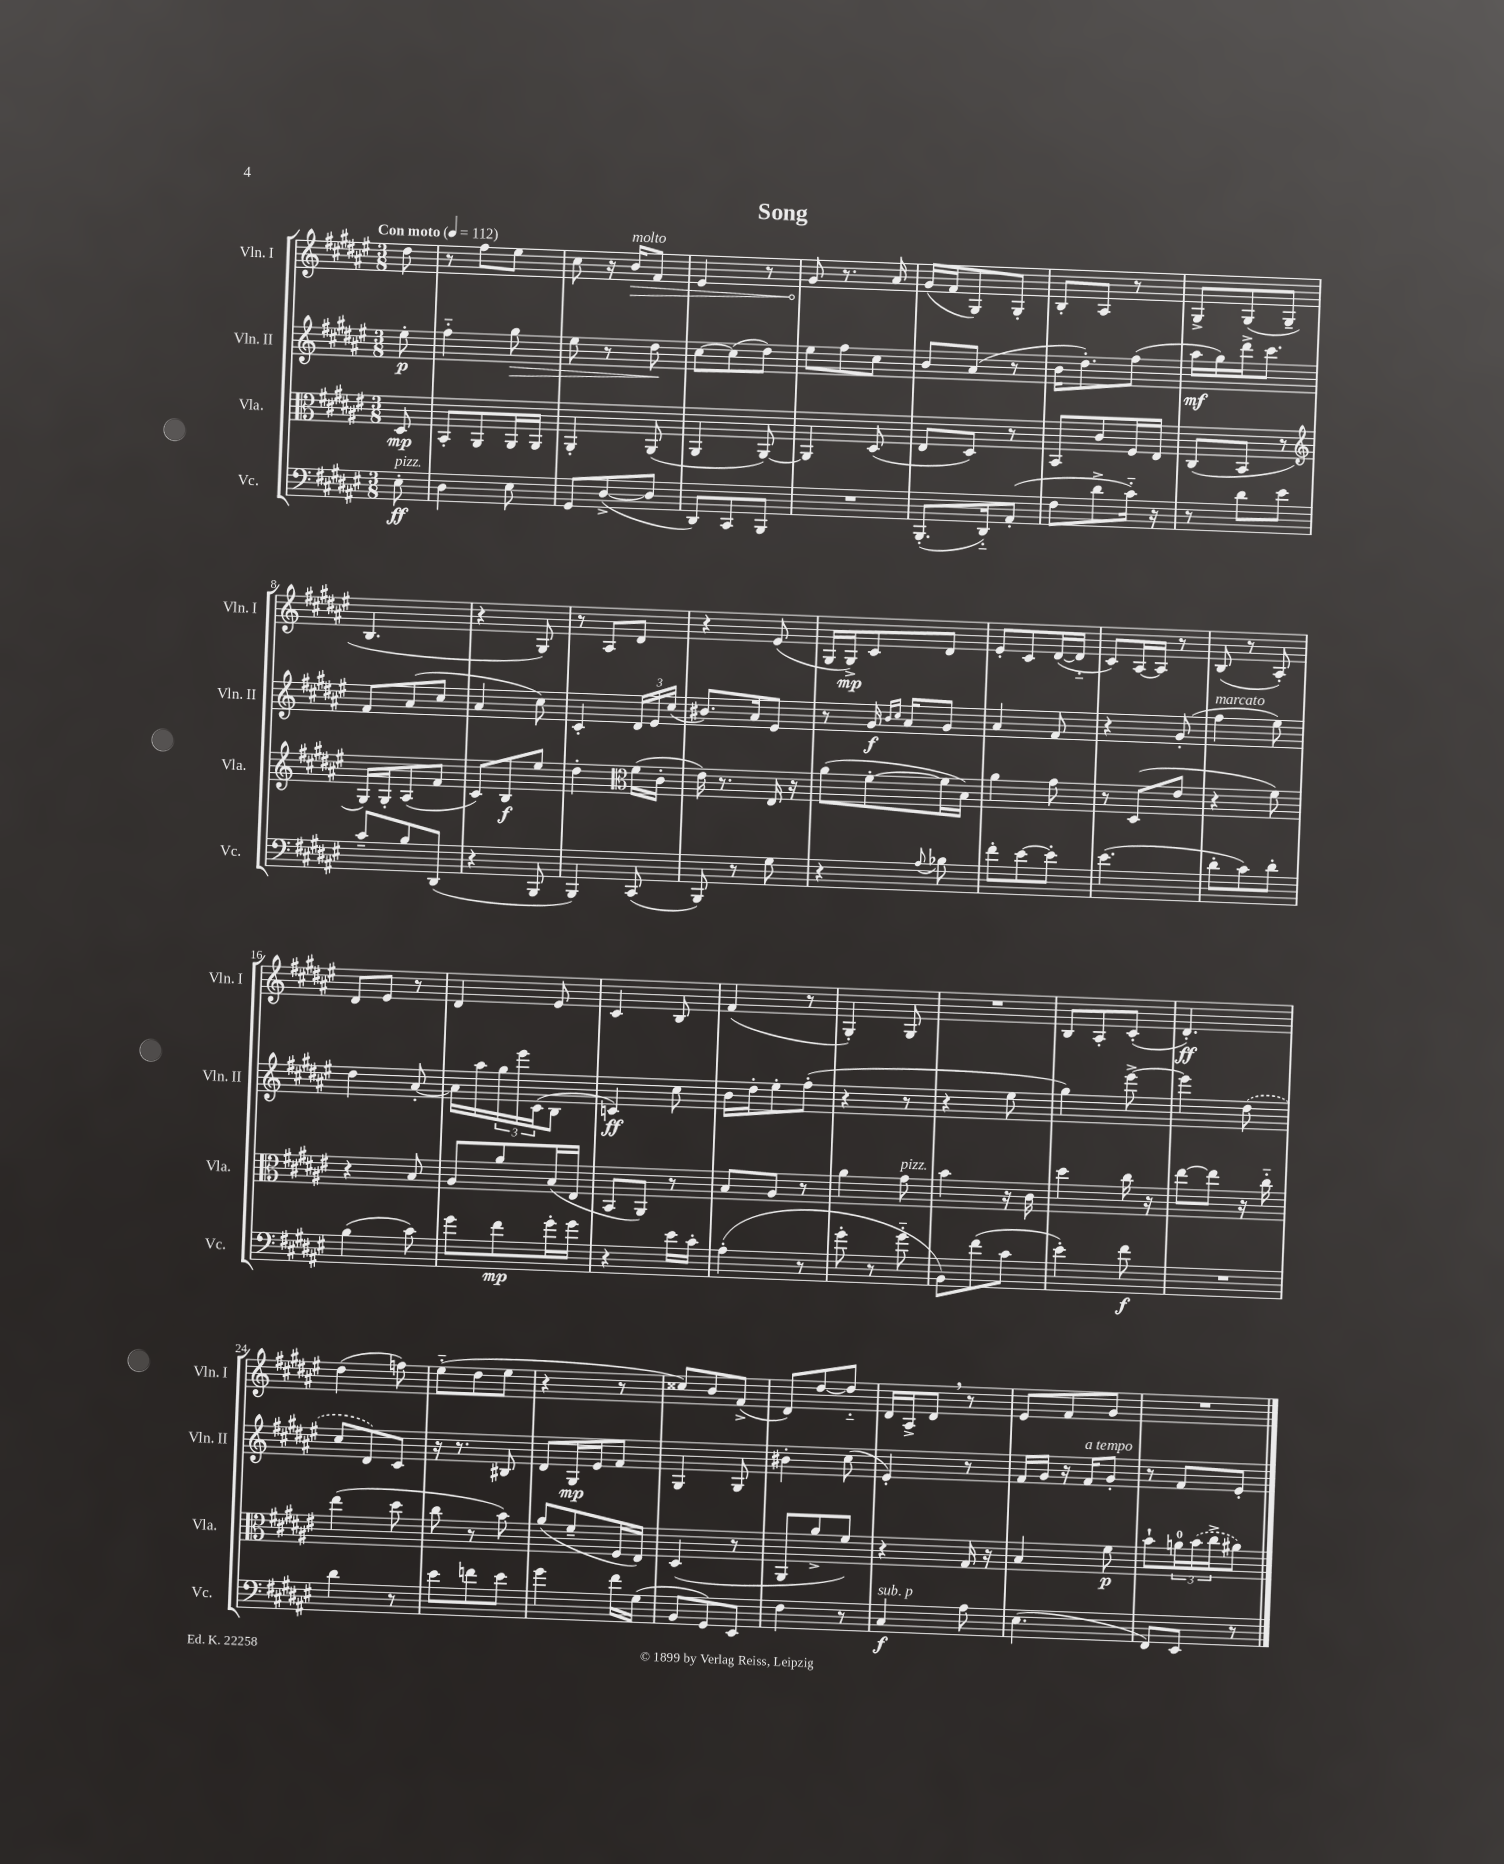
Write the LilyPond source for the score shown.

\header { title = "Song" }
<<
\new StaffGroup <<
\new Staff = "s0" \with { instrumentName = "Vln. I" shortInstrumentName = "Vln. I" } {
    \clef treble \key fis \major \numericTimeSignature \time 3/8 \partial 8 \tempo "Con moto" 4 = 112
    dis''8 |
    r8 fis''8 eis''8 |
    cis''8 r16 \once \override Hairpin.circled-tip = ##t b'16\>^\markup { \italic "molto" } fis'8 |
    eis'4 r8 |
    gis'8\! r8. ais'16 |
    gis'16( fis'16 gis8) gis8-. |
    b8-. ais8 r8 |
    gis8-> gis8( gis8-- |
    b4. |
    r4 gis8) |
    r8 ais8 dis'8 |
    r4 eis'8( |
    gis16 gis16->\mp) cis'8 dis'8 |
    eis'8-. cis'8 dis'16~( dis'16-_ |
    cis'8) ais16~ ais16 r8 |
    b8( r8 ais8-.) |
    dis'8 eis'8 r8 |
    dis'4 eis'8 |
    cis'4 b8 |
    fis'4( r8 |
    gis4-.) gis8 |
    R4. |
    b8 ais8-. cis'8-.( |
    dis'4.-.\ff) |
    dis''4( f''8) |
    eis''8-_( dis''8 eis''8 |
    r4 r8 |
    cisis''8) b'8 fis'8->( |
    dis'8) dis''8~ dis''8-_ |
    dis'16 ais16-> dis'8 \breathe r8 |
    eis'8 fis'8 gis'8 |
    R4. \bar "|." |
}
\new Staff = "s1" \with { instrumentName = "Vln. II" shortInstrumentName = "Vln. II" } {
    \clef treble \key fis \major \numericTimeSignature \time 3/8 \partial 8
    eis''8-.\p |
    fis''4-_ gis''8\> |
    eis''8 r8 dis''8\! |
    cis''8~ cis''8( dis''8) |
    eis''8 fis''8 cis''8 |
    b'8 ais'8( r8 |
    b'16 dis''8.-.) fis''8( |
    ais''16\mf gis''16) dis'''16-> cis'''8. |
    fis'8 ais'8( cis''8 |
    ais'4 cis''8) |
    cis'4-. \tuplet 3/2 { dis'16 eis'16 cis''16( } |
    bis'8.) ais'16 eis'8 |
    r8 gis'16\f \grace { b'16 cis''16 } ais'16 gis'8 |
    ais'4 fis'8 |
    r4 gis'8-.( |
    fis''4^\markup { \italic "marcato" } eis''8) |
    dis''4 ais'8~-. |
    ais'16 ais''16 \tuplet 3/2 { gis''16 eis'''16 cis'16( } b8 |
    c'4\ff) cis''8 |
    b'16 dis''16-. eis''8-. fis''8-.( |
    r4 r8 |
    r4 eis''8 |
    gis''4) eis'''8~-> |
    eis'''4 \once \slurDashed dis''8( |
    cis''8 dis'8) cis'8 |
    r16 r8. bis8 |
    dis'8 gis16\mp eis'16 fis'8 |
    gis4 gis8 |
    bis'4-. cis''8( |
    eis'4-.) r8 |
    fis'16 gis'16 r16 fis'16^\markup { \italic "a tempo" } gis'8-. |
    r8 fis'8 eis'8-. \bar "|." |
}
\new Staff = "s2" \with { instrumentName = "Vla." shortInstrumentName = "Vla." } {
    \clef alto \key fis \major \numericTimeSignature \time 3/8 \partial 8
    dis8\mp |
    b,8-. ais,8 ais,16 ais,16 |
    ais,4-. ais,8( |
    ais,4 ais,8~) |
    ais,4 dis8( |
    eis8 dis8) r8 |
    b,8 cis'8 fis16 eis16 |
    cis8( b,8 r8 |
    \clef treble gis16) gis16-. ais8( fis'8 |
    cis'8) b8\f eis''8 |
    dis''4-. \clef alto fis'16( cis'16-. |
    eis'16) r8. eis16 r16 |
    ais'8( fis'8~-. fis'16 b16) |
    ais'4 gis'8 |
    r8 dis8( eis'8 |
    r4 fis'8) |
    r4 b8 |
    ais8 ais'8 b16( eis16 |
    b,8 ais,8) r8 |
    b8 ais8 r8 |
    ais'4 gis'8^\markup { \italic "pizz." } |
    b'4 r16 cis'16 |
    dis''4 cis''16 r16 |
    eis''8~ eis''8 r16 cis''16-_ |
    eis''4( dis''8 |
    cis''8 r8 b'8) |
    ais'8( fis'8-- fis16 eis16) |
    dis4( r8 |
    ais,8 ais'8-> fis'8) |
    r4 gis16 r16 |
    b4 fis'8\p |
    b'8-! \tuplet 3/2 { a'16-0 \once \slurDashed b'16( cis''16-> } ais'8) \bar "|." |
}
\new Staff = "s3" \with { instrumentName = "Vc." shortInstrumentName = "Vc." } {
    \clef bass \key fis \major \numericTimeSignature \time 3/8 \partial 8
    eis8-.\ff^\markup { \italic "pizz." } |
    dis4 eis8 |
    gis,8 dis8~->( dis8 |
    dis,8) cis,8 b,,8 |
    R4. |
    b,,8.-.( dis,16-_) ais,8-.( |
    fis8 dis'8-> cis'16-_) r16 |
    r8 dis'8 eis'8 |
    cis'8-- b8 dis,8( |
    r4 b,,8 |
    b,,4) cis,8( |
    b,,8) r8 gis8 |
    r4 \appoggiatura { ais8 } bes8 |
    fis'8-. eis'8~ eis'8-. |
    eis'4.( |
    dis'8-. cis'8) dis'8-. |
    b4( cis'8) |
    gis'8 fis'8\mp gis'16-. gis'16 |
    r4 eis'16 cis'16-. |
    ais4-.( r8 |
    gis'8-. r8 gis'8-_ |
    b,8) fis'8( cis'8 |
    eis'4-.) fis'8\f |
    R4. |
    dis'4 r8 |
    eis'8 f'8 eis'8 |
    gis'4 fis'16 gis16( |
    b,8 gis,8) eis,8 |
    fis4 r8 |
    cis4\f^\markup { \italic "sub. p" } ais8 |
    eis4.( |
    fis,8) eis,8 r8 \bar "|." |
}
>>
>>
